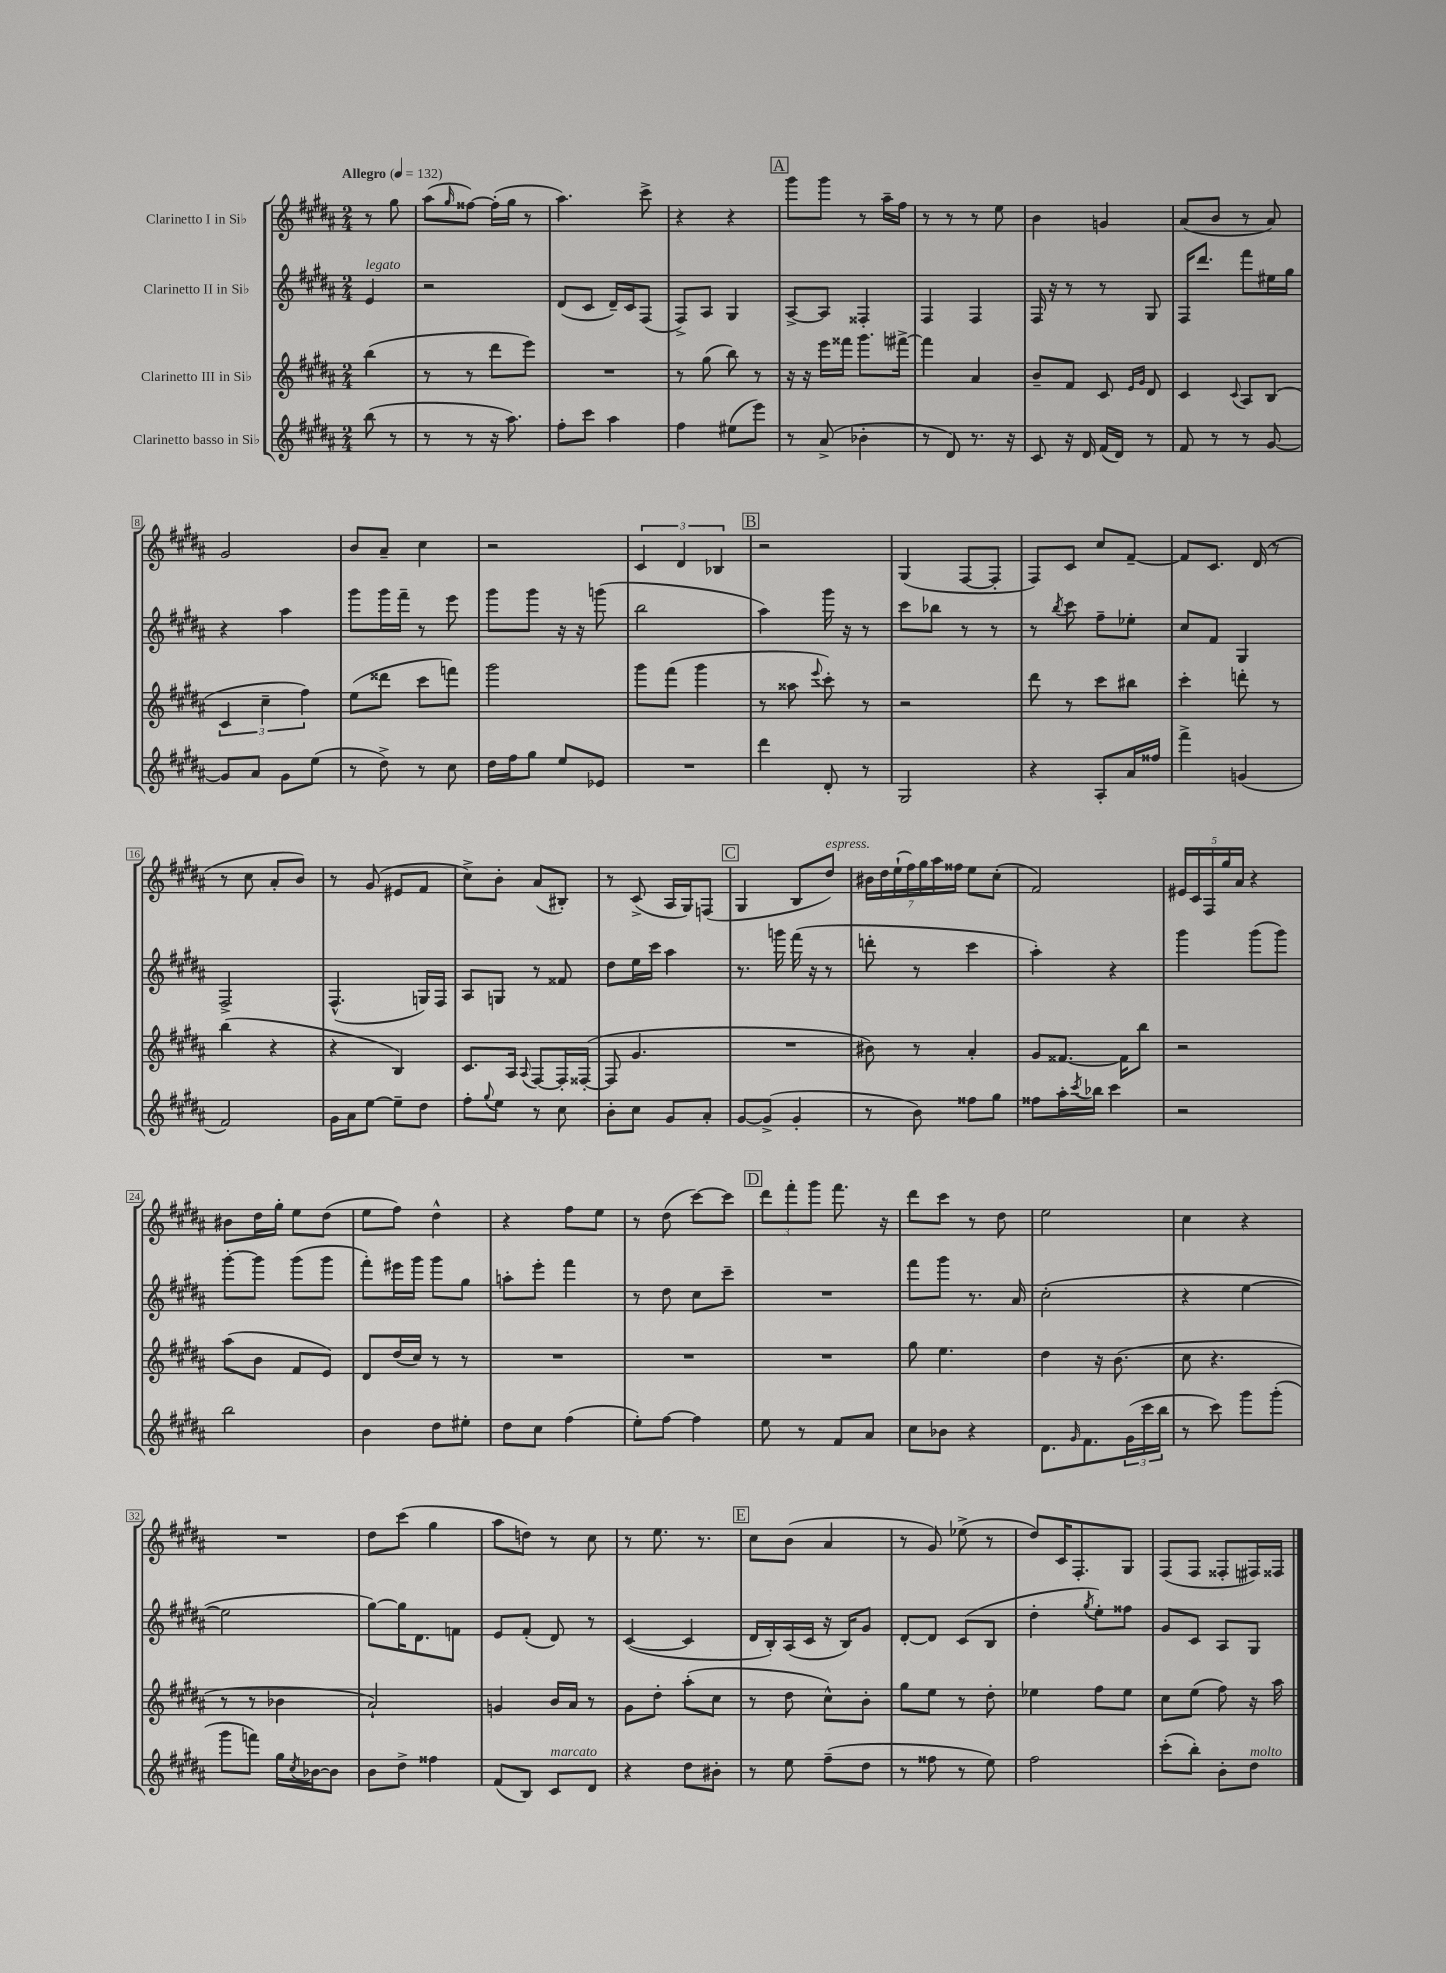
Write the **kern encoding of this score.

**kern	**kern	**kern	**kern
*part4	*part3	*part2	*part1
*staff4	*staff3	*staff2	*staff1
*I"Clarinetto basso in Si♭	*I"Clarinetto III in Si♭	*I"Clarinetto II in Si♭	*I"Clarinetto I in Si♭
*clefG2	*clefG2	*clefG2	*clefG2
*k[f#c#g#d#a#]	*k[f#c#g#d#a#]	*k[f#c#g#d#a#]	*k[f#c#g#d#a#]
*M2/4	*M2/4	*M2/4	*M2/4
*MM132	*MM132	*MM132	*MM132
=	=	=	=
!	!	!	!LO:TX:a:B:t=Allegro
!	!	!LO:TX:a:i:t=legato	!
(8bb\	(4bb\	4e/	8r
8r	.	.	8gg#\
=1	=1	=1	=1
8r	8r	2r	(8aa#\L
.	.	.	16qqgg#/
8r	8r	.	[8ff##X\J)
16r	8ddd#\L	.	(16ff##'\LL]
8.aa#\)	.	.	16gg#\JJ
.	8eee\J)	.	8r
=2	=2	=2	=2
8ff#'\L	2r	(8d#/L	4.aa#\)
8ccc#\J	.	8c#/J	.
4aa#\	.	16d#~/LL)	.
.	.	16c#/J	.
.	.	(8F#/J	8ccc#^\
=3	=3	=3	=3
4ff#\	8r	8F#^/L)	4r
.	(8gg#\	8A#/J	.
(8ee#X\L	8bb\)	4G#/	4r
8eee\J)	8r	.	.
!!LO:REH:place=s1:t=A
=4	=4	=4	=4
8r	16r	[8A#^/L	8ggg#\L
.	16r	.	.
(8a#^/	16eee\LL	8A#/J]	8ggg#\J
.	16fff##X\JJ	.	.
4b-X'\	8.ggg#\L	4F##X'/	8r
.	.	.	16aa#~\LL
.	[16fff#X^\Jk	.	16ff#\JJ
=5	=5	=5	=5
8r	4fff#\]	4F#/	8r
8d#/)	.	.	8r
8.r	4a#/	4F#/	8r
.	.	.	8ee\
16r	.	.	.
=6	=6	=6	=6
8c#/	8b~/L	16F#/	4b\
.	.	16r	.
16r	8f#/J	8r	.
16d#/	.	.	.
(16f#/LL	8c#/	8r	4gn/
16d#/JJ)	.	.	.
.	16qqe/LL	.	.
.	16qqg#/JJ	.	.
8r	8d#/	8G#/	.
=7	=7	=7	=7
8f#/	4c#/	16F#/KL	(8a#/L
.	.	8.ddd#/J	.
8r	.	.	8b/J
.	8qqc#/	.	.
8r	8A#/L	8fff#\L	8r
[8g#/	(8B/J	16ee#X\L	8a#/)
.	.	16gg#\JJ	.
!!LO:LB:g=z
=8	=8	=8	=8
8g#/L]	6c#/	4r	2g#/
8a#/J	.	.	.
.	6cc#~\	.	.
8g#\L	.	4aa#\	.
.	6ff#\)	.	.
(8ee\J	.	.	.
=9	=9	=9	=9
8r	(8ee\L	8ggg#\L	8b/L
8dd#^\)	8ddd##X\J	16ggg#\L	8a#~/J
.	.	16fff#~\JJ	.
8r	8ccc#\L	8r	4cc#\
8cc#\	8fffn\J)	8eee\	.
=10	=10	=10	=10
16dd#\LL	2ggg#\	8ggg#\L	2r
16ff#\J	.	.	.
8gg#\J	.	8ggg#\J	.
8ee/L	.	16r	.
.	.	16r	.
8e-X/J	.	(8gggn\	.
=11	=11	=11	=11
2r	8ggg#\L	2bb\	6c#/
.	(8fff#\J	.	.
.	.	.	6d#/
.	4ggg#\	.	.
.	.	.	6B-X/
!!LO:REH:place=s1:t=B
=12	=12	=12	=12
4ddd#\	8r	4aa#\)	2r
.	8aa##X\	.	.
.	8qqeee/	.	.
8d#'/	8ccc#'\)	16ggg#\	.
.	.	16r	.
8r	8r	8r	.
=13	=13	=13	=13
2G#/	2r	8ccc#\L	(4G#/
.	.	8bb-X\J	.
.	.	8r	[8F#/L
.	.	8r	8F#'/J]
=14	=14	=14	=14
4r	8ddd#\	8r	8F#/L)
.	.	8qbb/	.
.	8r	8ccc#\	8c#/J
8A#'/L	8ccc#\L	8ff#~\L	8cc#/L
16a#/L	8bb#X\J	8ee-X'\J	[8f#~/J
16ff##X/JJ	.	.	.
=15	=15	=15	=15
4fff#^\	4ccc#'\	8cc#/L	8f#/L]
.	.	8f#/J	8.c#/J
(4gn/	8dddn'\	4G#/	.
.	.	.	(16d#/
.	8r	.	8r
!!LO:LB:g=z
=16	=16	=16	=16
2f#/)	(4bb\	2F#^/	8r
.	.	.	8cc#\
.	4r	.	8a#'/L
.	.	.	8b/J)
=17	=17	=17	=17
16g#\LL	4r	(4.F#^^/	8r
16a#\J	.	.	.
[8ee\J	.	.	(8g#/
8ee~\L]	4B/)	.	8e#X/L
8dd#\J	.	16Gn/LL)	8f#/J
.	.	16F#/JJ	.
=18	=18	=18	=18
8ff#'\L	8.c#/L	8A#/L	8cc#^\L)
8qqgg#/	.	.	.
8ee\J	.	8Gn/J	8b'\J
.	16A#/Jk	.	.
.	8qqA#/	.	.
8r	[8F#/L	8r	(8a#/L
8cc#\	16F#'/L]	8f##X/	8B#X'/J)
.	([16F##X'/JJ	.	.
=19	=19	=19	=19
8b'\L	8F##/]	8dd#\L	8r
8cc#\J	4.g#/	16ee\L	(8c#^/
.	.	16ccc#\JJ	.
8g#/L	.	4aa#\	16A#/LL
.	.	.	16G#/J)
8a#'/J	.	.	(8Fn/J
!!LO:REH:place=s1:t=C
=20	=20	=20	=20
[8g#/L	2r	8.r	4G#/
(8g#^/J]	.	.	.
.	.	16gggn\	.
4g#'/	.	(16fff#\	8B/L
.	.	16r	.
!	!	!	!LO:TX:a:i:t=espress.
.	.	8r	8dd#/J)
=21	=21	=21	=21
8r	8b#X\)	8dddn'\	28b#X\LL
.	.	.	28dd#\
.	.	.	(28ee`\
.	.	.	28ff#\)
8b\)	8r	8r	.
.	.	.	28gg#\
.	.	.	28aa#\
.	.	.	28ff##X\JJ
8ff##X\L	4a#'/	4ccc#\	8ee\L
8gg#\J	.	.	(8cc#'\J
=22	=22	=22	=22
8ff##X\L	8g#/L	4aa#'\)	2f#/)
16aa#'\L	[8.f##X/J	.	.
8qccc#/	.	.	.
16bb-X\JJ	.	.	.
4ccc#\	.	4r	.
.	16f##\KL]	.	.
.	8bb\J	.	.
=23	=23	=23	=23
2r	2r	4ggg#\	20e#X/LL
.	.	.	20c#/
.	.	.	20F#/
.	.	.	20gg#/
.	.	.	20a#/JJ
.	.	(8ggg#\L	4r
.	.	8ggg#\J)	.
!!LO:LB:g=z
=24	=24	=24	=24
2bb\	(8aa#\L	[8ggg#'\L	8b#X\L
.	8b\J	8ggg#\J]	16dd#\L
.	.	.	16gg#'\JJ
.	8f#/L	(8ggg#\L	8ee\L
.	8e/J)	8ggg#\J	(8dd#\J
=25	=25	=25	=25
4b\	8d#/L	8fff#'\L)	8ee\L
.	(16dd#/L	16eee#X\L	8ff#\J)
.	16cc#/JJ)	16ggg#\JJ	.
8dd#\L	8r	8ggg#\L	4dd#^^\
8ee#X'\J	8r	8gg#\J	.
=26	=26	=26	=26
8dd#\L	2r	8aan'\L	4r
8cc#\J	.	8eee'\J	.
(4ff#\	.	4fff#\	8ff#\L
.	.	.	8ee\J
=27	=27	=27	=27
8ee'\L)	2r	8r	8r
[8ff#\J	.	8dd#\	(8dd#\
4ff#\]	.	8cc#\L	[8ccc#\L)
.	.	8ccc#~\J	8ccc#\J]
!!LO:REH:place=s1:t=D
=28	=28	=28	=28
8ee\	2r	2r	12ddd#\L
.	.	.	12fff#'\
8r	.	.	.
.	.	.	12ggg#\J
8f#/L	.	.	8.fff#\
8a#/J	.	.	.
.	.	.	16r
=29	=29	=29	=29
8cc#\L	8gg#\	8fff#\L	8ddd#\L
8b-X\J	4.ee\	8ggg#\J	8ccc#\J
4r	.	8.r	8r
.	.	.	8dd#\
.	.	16a#/	.
=30	=30	=30	=30
8.d#\L	4dd#\	(2cc#'\	2ee\
16qqg#/	.	.	.
8.f#\	.	.	.
.	16r	.	.
.	(8.b\	.	.
(24g#\L	.	.	.
24ccc#\	.	.	.
24bb\JJ	.	.	.
=31	=31	=31	=31
8r	8cc#\	4r	4cc#\
8ccc#\)	4.r	.	.
8ggg#\L	.	[4ee\	4r
(8ggg#'\J	.	.	.
!!LO:LB:g=z
=32	=32	=32	=32
8ggg#\L	8r	2ee\]	2r
8fffn\J)	8r	.	.
16gg#\LL	4b-X\	.	.
8qcc#/	.	.	.
[16b-X\J	.	.	.
8b-\J]	.	.	.
=33	=33	=33	=33
8b\L	2a#`/)	[8gg#\L)	8dd#\L
8dd#^\J	.	16gg#\K]	(8ccc#\J
.	.	8.d#\	.
4ff##X\	.	.	4gg#\
.	.	8fn\J	.
=34	=34	=34	=34
(8f#/L	4gn/	8e/L	8aa#\L
8B/J)	.	(8f#'/J	8ddn\J)
!LO:TX:a:i:t=marcato	!	!	!
8c#/L	16b/LL	8d#/)	8r
.	16a#/JJ	.	.
8d#/J	8r	8r	8cc#\
=35	=35	=35	=35
4r	8g#\L	([4c#/	8r
.	8dd#'\J	.	8.ee\
8dd#\L	(8aa#'\L	4c#/]	.
.	.	.	8.r
8b#X'\J	8cc#\J	.	.
!!LO:REH:place=s1:t=E
=36	=36	=36	=36
8r	8r	16d#/LL	8cc#\L
.	.	16B'/)	.
8ee\	8dd#\	(16A#/	(8b\J
.	.	16c#/JJ	.
(8ff#~\L	8cc#^^\L)	16r	4a#/
.	.	16B/KL)	.
8dd#\J	8b'\J	8g#/J	.
=37	=37	=37	=37
8r	8gg#\L	[8d#'/L	8r
8ff##X\	8ee\J	8d#/J]	8g#/)
8r	8r	(8c#/L	(8ee-X^\
8ee\)	8dd#'\	8B/J	8r
=38	=38	=38	=38
2ff#\	4ee-X\	4dd#'\	8dd#/L)
.	.	.	16c#/K
.	.	.	8.F#'/
.	.	8qgg#/	.
.	8ff#\L	8ee'\L)	.
.	8ee-\J	8ff##X\J	8G#/J
=39	=39	=39	=39
(8ccc#'\L	8cc#\L	8g#/L	(8F#/L
8bb'\J)	(8ee\J	8c#/J	8F#/J
8b'\L	8ff#\)	8A#/L	8F##X'/L
!LO:TX:a:i:t=molto	!	!	!
8dd#\J	16r	8G#/J	16F#X/L)
.	16aa#\	.	16F##X/JJ
==	==	==	==
*-	*-	*-	*-
